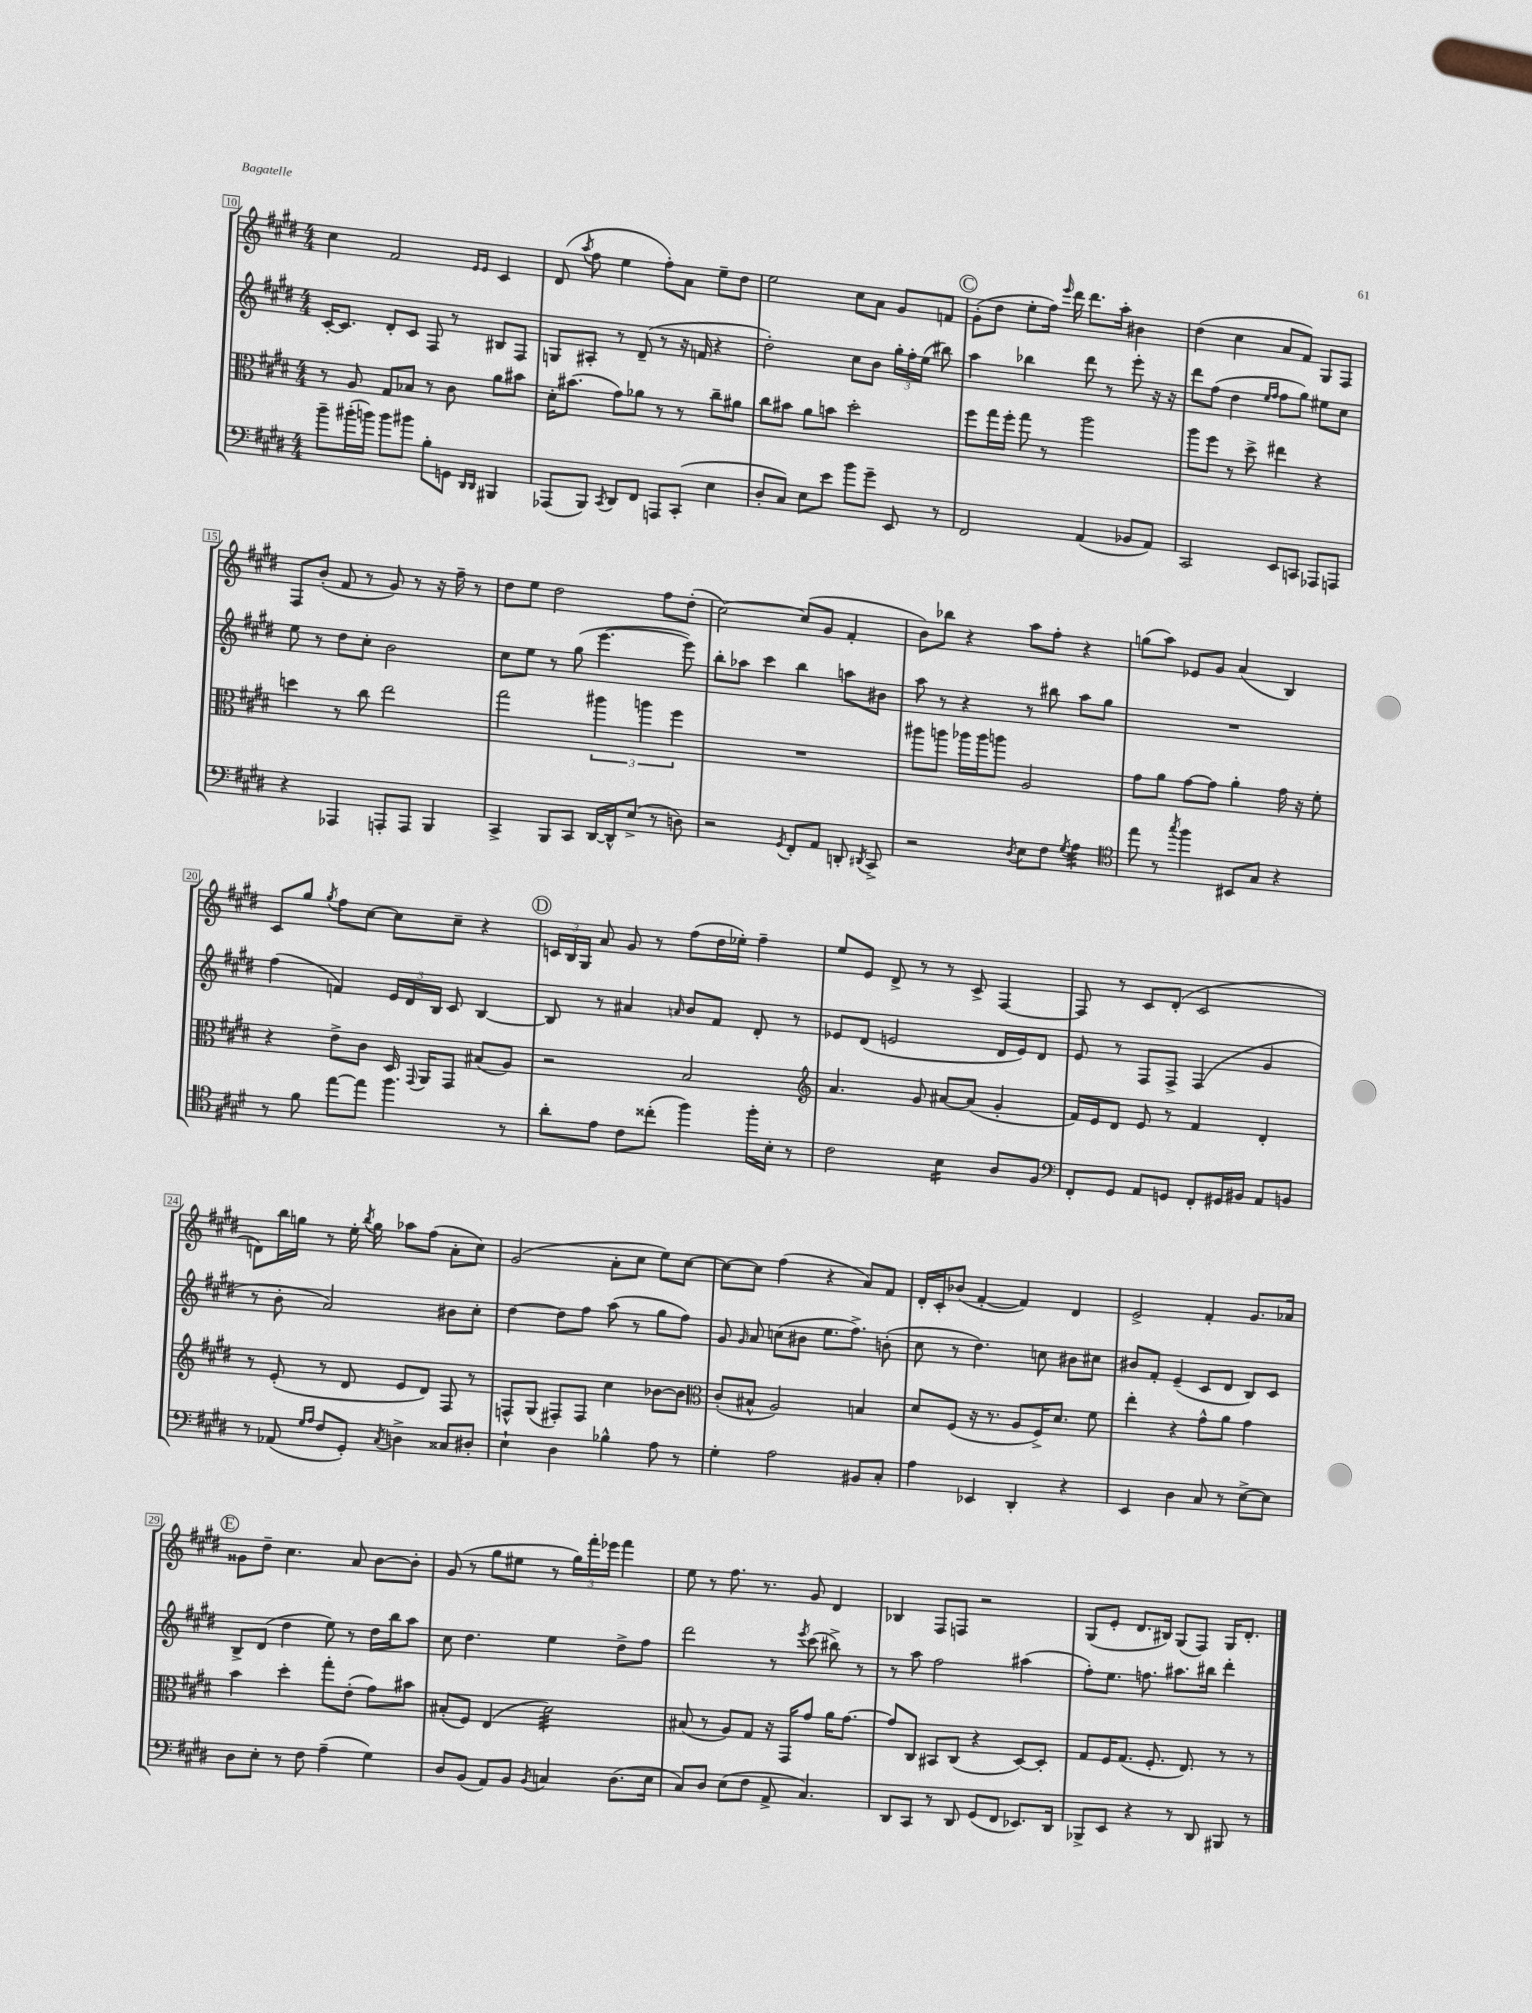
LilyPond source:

<<
\new StaffGroup <<
\new Staff = "s0" {
    \clef treble \key e \major \numericTimeSignature \time 4/4
    \autoBeamOff cis''4 fis'2 \grace { e'16[ e'16] } cis'4 |
    dis'8( \acciaccatura { a''8 } fis''8 e''4 fis''8[-.) a'8] e''8[-- dis''8] |
    e''2 cis''8[ a'8] gis'8[ f'8] |
    \mark \markup { \circle "C" } gis'8[-.( dis''8] e''8[-. fis''16]) \grace { e'''16 } dis'''16 dis'''8.[ a''16]-. bis'4 |
    dis''4( cis''4 a'8[ fis'8]) gis8[ fis8] |
    fis8[ b'8]-.( fis'8 r8 gis'8) r8 r16 fis''16-- r8 |
    dis''8[ e''8] dis''2 fis''8[ dis''8]-.( |
    cis''2~) cis''8[( gis'8] fis'4-. |
    b'8[) bes''8] r4 a''8[ fis''8]-. r4 |
    g''8[( a''8]) ees'8[ gis'8] a'4( b4) |
    cis'8[ gis''8] \acciaccatura { gis''8 } fis''8[ cis''8]~ cis''8[ cis''8]-- r4 |
    \mark \markup { \circle "D" } \tuplet 3/2 { c'16[ b16 gis16] } a'8 gis'8 r8 fis''8[( dis''16 ees''16]-.) fis''4-- |
    e''8[ e'8] dis'8-> r8 r8 cis'8-> fis4~ |
    fis8 r8 cis'8[ dis'8]-.( cis'2 |
    d'8[) b''16 g''16] r8 e''16-. \acciaccatura { b''8 } g''16 aes''8[ fis''8]( a'8[-. cis''8]) |
    gis'2( a'8[-. cis''8] e''8[) cis''8]~ |
    cis''8[~ cis''8] fis''4( r4 a'8[) fis'8] |
    dis'16[-. cis'16-. bes'8]( fis'4~-. fis'4) dis'4 |
    e'2-> fis'4-. gis'8.[ aes'16] |
    \mark \markup { \circle "E" } gisis'8[ dis''8]-- cis''4. a'8 b'8[~ b'8]-. |
    gis'8( r8 gis''8[ eis''8] r8 \tuplet 3/2 { gis''16[) fis'''16-. ees'''16] } fis'''4 |
    e''8 r8 fis''8. r8. gis'8 dis'4 |
    bes4 fis8[ f8] r2 |
    gis8[( e'8]-. dis'8.[ bis16]) gis8[( fis8]) gis16[ dis'8.]-. \bar "|." |
}
\new Staff = "s1" {
    \clef treble \key e \major \numericTimeSignature \time 4/4
    \autoBeamOff cis'16[~-. cis'8.] dis'8[-. cis'8] fis8 r8 bis8[ fis8] |
    g8[ ais8]-. r8 dis'8--( r8 r16 f'16 r4 |
    dis''2-.) cis''8[ b'8] \tuplet 3/2 { gis''16[-. fis''16-. e''16]( } bis''8) |
    \mark \markup { \circle "C" } a''4 bes''4 dis'''8 r8 e'''8-. r16 r16 |
    dis'''8[ fis''8]( dis''4 \grace { e''16[ fis''16] } fis''8[ gis''8]) eis''8[ cis''8] |
    e''8 r8 dis''8[ cis''8]-. b'2 |
    cis''8[ e''8] r8 gis''8( e'''4.~ e'''8) |
    b''8[-. aes''8] cis'''4 b''4 a''8[ bis'8] |
    a''8 r8 r4 r8 bis''8 a''8[ gis''8] |
    R1 |
    fis''4( f'4) \tuplet 3/2 { e'16[ dis'16 b16] } cis'8 b4~ |
    \mark \markup { \circle "D" } b8 r8 ais'4 \grace { a'16 } b'8[ fis'8] dis'8-. r8 |
    ees'8[ dis'8]( e'2 dis'16[ e'16) dis'8] |
    e'8 r8 fis8[ fis8]-> fis4( gis'4 |
    r8 b'8-. a'2) bis'8[ cis''8]-. |
    dis''4~ dis''8[ fis''8] a''8( r8 gis''8[ fis''8]) |
    gis'8 \grace { gis'16 } a'8 c''8[( bis'8] e''8.[ fis''8.]->) b'8-.( |
    cis''8 r8 dis''4.) c''8 bis'8[ cis''8] |
    bis'8[ fis'8]-. e'4--( cis'8[ dis'8] b8[) cis'8] |
    \mark \markup { \circle "E" } b8[-> dis'8]( dis''4 e''8) r8 dis''16[ b''16 a''8] |
    cis''8 dis''4. e''4 dis''8[-> fis''8] |
    dis'''2 r8 \acciaccatura { e'''8 } cis'''8( bis''8->) r8 |
    r8 a''8 fis''2 ais''4( |
    fis''8[-.) e''8.] f''8. ais''8.[ bis''16] dis'''4-. \bar "|." |
}
\new Staff = "s2" {
    \clef alto \key e \major \numericTimeSignature \time 4/4
    \autoBeamOff r8 a8 gis8[ bes8] r8 cis'8 a'8[ bis'8] |
    dis'16[-. bis'8.]( gis'8[) aes'8] r8 r8 cis''8[-- ais'8] |
    cis''8[ bis'8] a'8[ b'8] dis''2-. |
    \mark \markup { \circle "C" } fis''8[ gis''16 fis''16]-. gis''8 r8 a''2 |
    a''8[ fis''8] r8 dis''8-> eis''4 r4 |
    d''4 r8 cis''8 e''2 |
    gis''2 \tuplet 3/2 { ais''4 a''4 fis''4 } |
    R1 |
    ais''8[ a''8] aes''16[ aes''16 a''8] a2 |
    gis'8[ a'8] gis'8[~ gis'8] a'4-. gis'16 r16 fis'8-. |
    r4 e'8[-> cis'8] dis16 \appoggiatura { gis,8 } a,16[ gis,8] bis8[( a8]) |
    \mark \markup { \circle "D" } r2 b2 |
    \clef treble a'4. gis'8 ais'8[~ ais'8]( gis'4-. |
    fis'16[) e'16 dis'8] e'8 r8 fis'4 dis'4-. |
    r8 e'8-.( r8 dis'8 e'8[ dis'8]) fis8 r8 |
    f8[-^ gis8]( fis8[-.) fis8] cis''4 bes'8[~ bes'8] |
    \clef alto cis'8[-.( bis8]-^ a2) b4 |
    dis'8[ fis8]( r16 r8. a8[ fis16->) dis'8.] fis'8 |
    e''4-. r4 gis'8[-^ a'8] gis'4 |
    \mark \markup { \circle "E" } b'4 dis''4-. gis''8[-. e'8]-.( gis'8[) bis'8] |
    bis8[-.( fis8]) e4( dis'2:32) |
    bis8( r8 a8[) gis8] r16 gis,16[ gis'8] a'16[ gis'8.]~ |
    gis'8[ cis8] bis,8[ cis8]( r4 dis8[~) dis8]-. |
    gis8[ fis16 gis8.]( fis8.-. e8.) r8 r8 \bar "|." |
}
\new Staff = "s3" {
    \clef bass \key e \major \numericTimeSignature \time 4/4
    \autoBeamOff b'8[-- bis'16-.( b'16]) b'8[ bis'8] b8[-. g,8] \grace { dis,16[ dis,16] } bis,,4 |
    aes,,8[( b,,8]) \acciaccatura { cis,8 } dis,8[ fis,8] a,,8[ cis,8]-.( e4 |
    dis8[-. cis8]) e8[ e'8] b'8[ gis'8]-- e,8 r8 |
    \mark \markup { \circle "C" } fis,2 a,4( bes,8[ a,8]) |
    cis,2 e,8[ c,8] aes,,8[ a,,8] |
    r4 aes,,4 a,,8[-. a,,8] b,,4 |
    cis,4-> b,,8[ cis,8] dis,16[~ dis,16-^ e8]->( r8 d8) |
    r2 \acciaccatura { gis,8 } fis,8[-. a,8] d,8-. \acciaccatura { dis,8 } cis,8-> |
    r2 \acciaccatura { dis8 } e8[ fis8] \acciaccatura { gis8 } a4:32 |
    \clef tenor e''8 r8 \acciaccatura { gis''8 } fis''4 bis,8[ gis8] r4 |
    r8 fis'8 e''8[~ e''8] fis''4. r8 |
    \mark \markup { \circle "D" } a'8[-. e'8] cis'8[ cisis''8]-.( fis''4) fis''16[-. b16]-. r8 |
    cis'2 b4:16 a8[ fis8] |
    \clef bass fis,8[-. gis,8] a,8[ g,8] fis,8[-. gis,16 bis,16] a,8[ b,8] |
    r8 aes,8( \grace { gis16[ a16] } fis8[ gis,8]-.) \acciaccatura { cis8 } d4-> cisis8[ dis8]-. |
    e4-! dis4 bes4-^ a8 r8 |
    gis4-. a2 bis,8[ cis8]-. |
    a4 ees,4 dis,4-. r4 |
    e,4 dis4 cis8 r8 e8[~-> e8] |
    \mark \markup { \circle "E" } dis8[ e8]-. r8 fis8 a4--( gis4) |
    dis8[ b,8]( a,8[) b,8] \acciaccatura { b,8 } c4 dis8.[( e16] |
    cis8[) dis8] e8[( fis8] a,8-> cis4.) |
    dis,8[ cis,8] r8 dis,8 gis,8[( fis,8] ees,8.[) dis,16] |
    bes,,8[-> e,8] r4 r8 dis,8 bis,,8 r8 \bar "|." |
}
>>
>>
\layout { \context { \Score currentBarNumber = #10 \override BarNumber.stencil = #(make-stencil-boxer 0.1 0.3 ly:text-interface::print) } }
